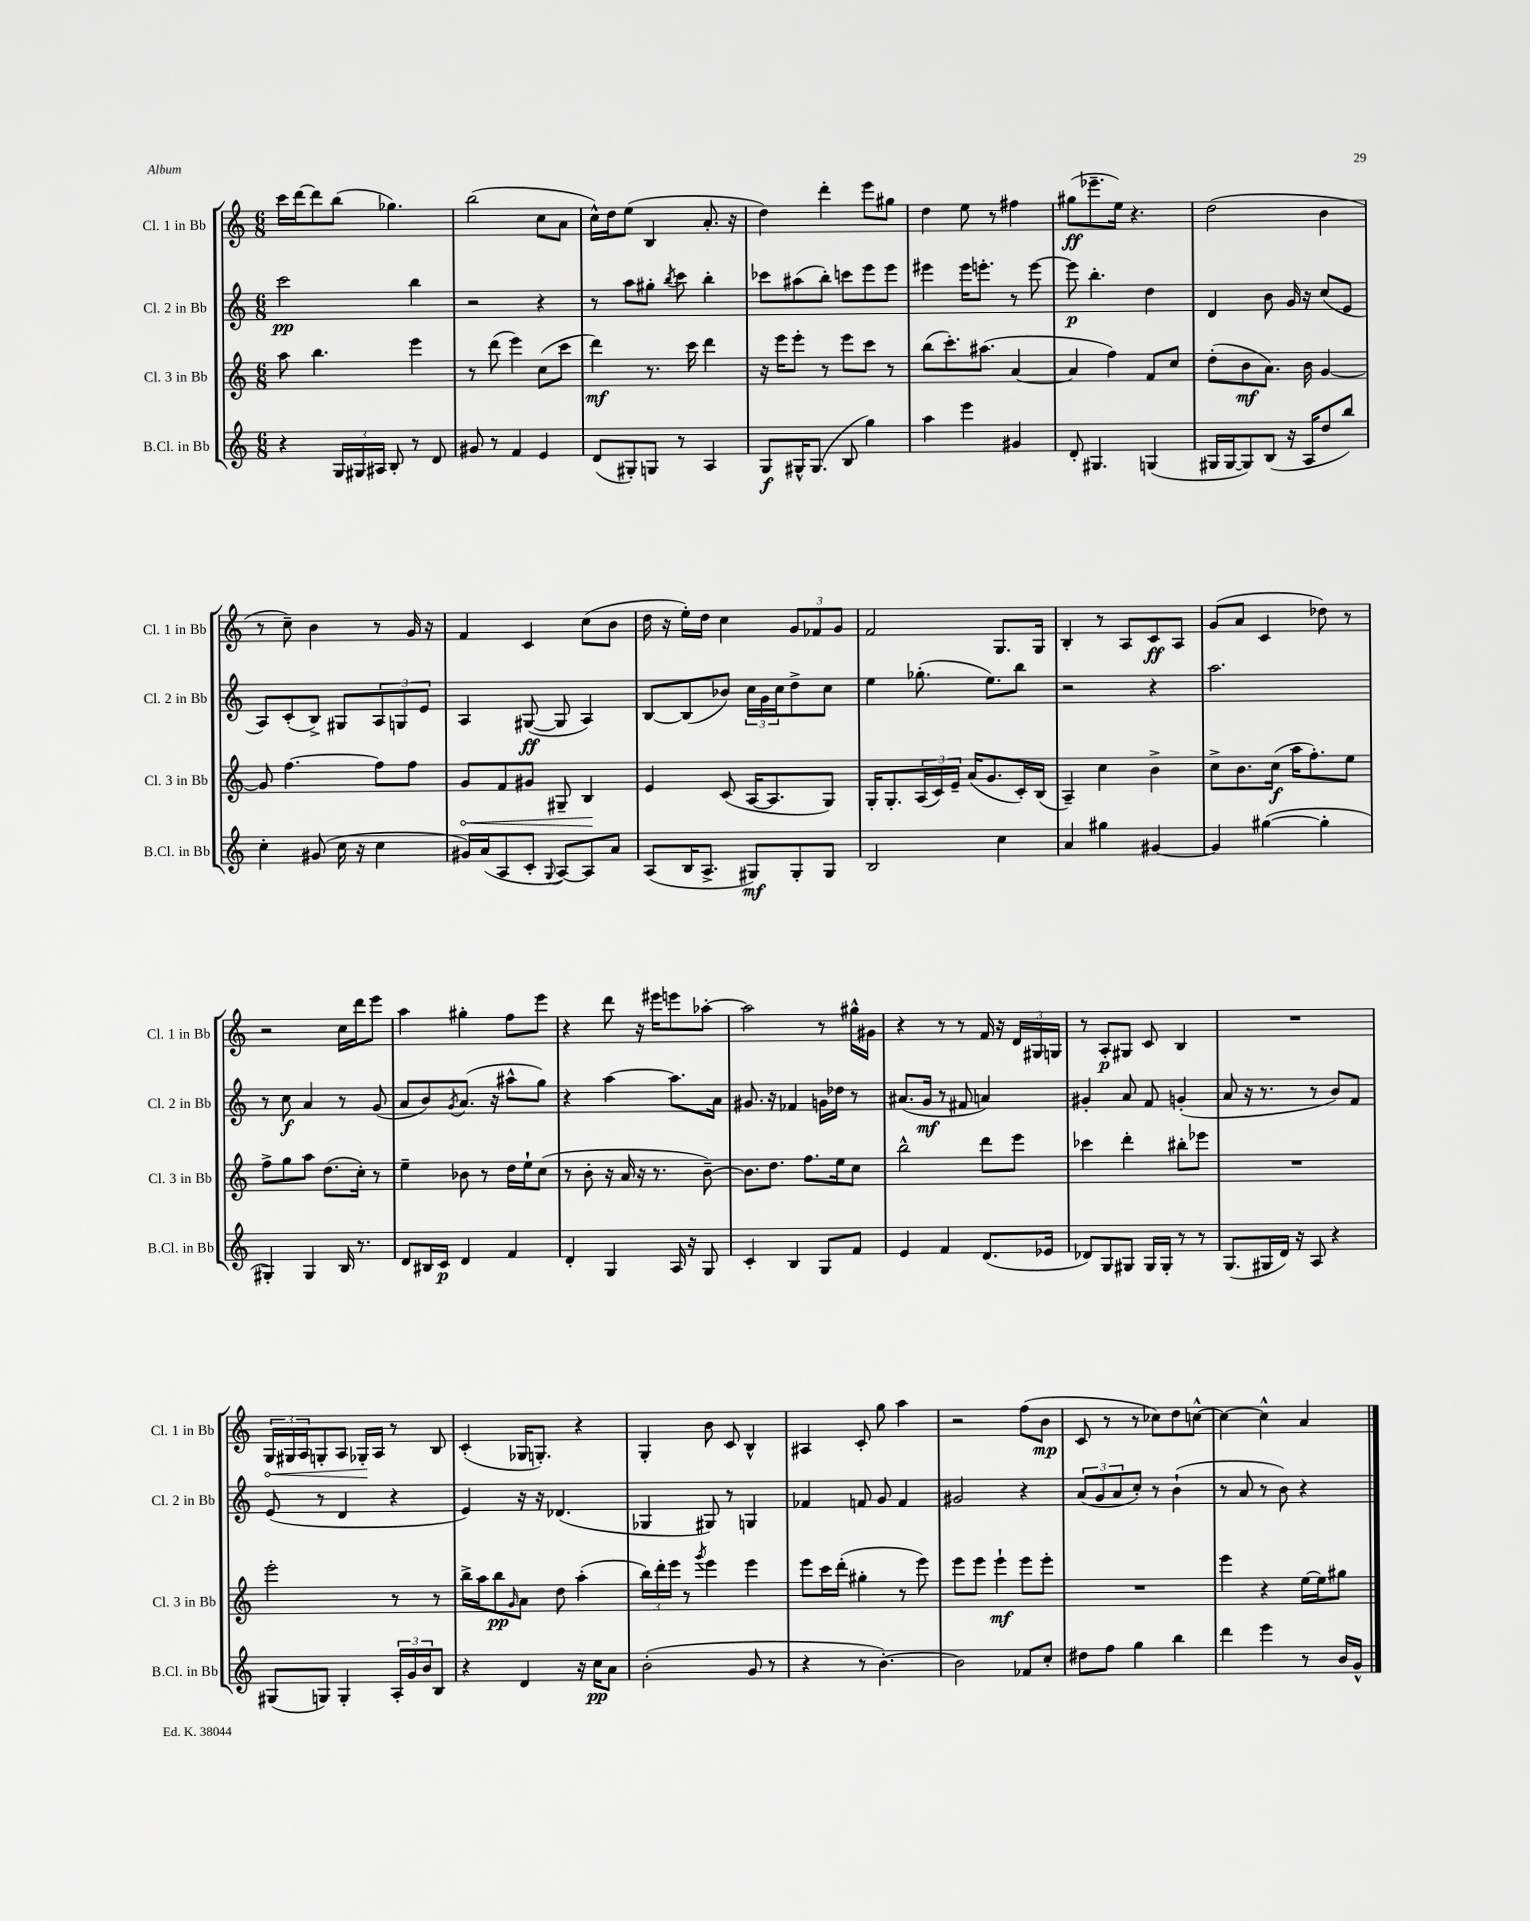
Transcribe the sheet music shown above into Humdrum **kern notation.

**kern	**kern	**kern	**kern
*staff4	*staff3	*staff2	*staff1
*clefG2	*clefG2	*clefG2	*clefG2
*k[]	*k[]	*k[]	*k[]
*M6/8	*M6/8	*M6/8	*M6/8
4r	8aa\	2ccc\	16ccc\LL
.	.	.	[16ddd\J
.	4.bb\	.	8ddd\]
24G/LL	.	.	(8bb\J
24G#/	.	.	.
24A#/JJ	.	.	.
8B'/	.	.	4.gg-\)
8r	4eee\	4bb\	.
8d/	.	.	.
=	=	=	=
8g#/	8r	2r	(2bb\
8r	(8ddd\	.	.
4f/	4eee\)	.	.
4e/	(8cc\L	4r	8cc\L
.	8ccc\J	.	8a\J
=	=	=	=
(8d/L	4ddd\)	8r	16cc^^\LL)
.	.	.	16dd\J
8G#'/)	.	8aa\L	(8ee\J
8G/J	8.r	8gg#'\J	4B/
.	.	8qbb/	.
8r	.	8ccc\	.
.	16ccc\	.	.
4A/	4ddd\	4bb'\	8.a'/
.	.	.	16r
=	=	=	=
8G/L	16r	8ccc-\L	4dd\)
.	16eee\LK	.	.
16G#^^/K	8eee'\J	(8aa#\	.
(8.G#/J	.	.	.
.	8r	8bb'\J)	4ddd'\
8B/	8eee\L	8ccc\L	.
4gg\)	8ccc\J	8eee\	8eee\L
.	8r	8eee\J	8gg#\J
=	=	=	=
4aa\	(8bb\L	4eee#\	4dd\
.	8.ccc'\)	.	.
4eee\	.	16eee#\LK	8ee\
.	(8.aa#\J	8.eee'\J	.
.	.	.	8r
4g#/	[4a/	8r	4ff#\
.	.	[8eee\	.
=	=	=	=
8d'/	4a/]	8eee\]	(8gg#\L
4.G#/	.	4.bb'\	8.eee-~\
.	4ff\)	.	.
.	.	.	16ee\Jk)
.	.	.	4.r
(4G/	8f/L	4dd\	.
.	8cc/J	.	.
=	=	=	=
16G#/LL	(8dd'\L	4d/	(2dd\
[16G#/J	.	.	.
8G#/])	8b\	.	.
(8B/J	8.a\J)	8b\	.
16r	.	16g/	.
16A/LK	16b\	16r	.
8dd/	[4g/	(8cc/L	4b\
8bb/J)	.	8e/J	.
=	=	=	=
4cc'\	8g/]	8A/L)	8r
.	[4.ff\	(8c'/	8cc~\)
(8g#/	.	8B^/J)	4b\
16cc\	.	8G#/L	.
16r	.	.	.
4cc\	8ff\]L	12A/	8r
.	.	12G/	.
.	8ff\J	.	16g/
.	.	12e/J	.
.	.	.	16r
=	=	=	=
16g#/LL)	8g/L	4A/	4f/
(16a/J	.	.	.
8A/	8f/	.	.
8c'/J	8g#/J	([8G#/	4c/
8qqG/	.	.	.
[8A/L)	8G#~/	8G#/]	.
8A/]	4B/	4A/)	(8cc\L
8a/J	.	.	8b\J
=	=	=	=
(8A/L	4e/	[8B/L	16dd\
.	.	.	16r
16B/K	.	(8B/]	16ee'\LL)
8.A^/J	.	.	16dd\JJ
.	(8c/	8b-/J)	4cc\
8G#/L)	[16A/LK	24cc\LL	.
.	.	24g\	.
.	8.A/]	.	.
.	.	24cc\J	.
8G#'/	.	8dd^\	12g/L
.	.	.	12f-/
8G#/J	8G/J)	8cc\J	.
.	.	.	12g/J
=	=	=	=
2B/	16G'/LK	4ee\	2f/
.	8.G'/	.	.
.	(24A/L	(8.gg-'\	.
.	24c/)	.	.
.	24e~/JJ	.	.
.	(16a/LK	.	.
.	8.g/	8.ee\L)	.
4cc\	.	.	8.G/L
.	16c'/L)	8bb\J	.
.	(16B/JJ	.	16G/Jk
=	=	=	=
4a/	4A~/)	2r	4B'/
4gg#\	4cc\	.	8r
.	.	.	8A/L
[4g#/	4b^\	4r	8c/
.	.	.	8A/J
=	=	=	=
4g#/]	8cc^\L	2.aa\	(8g/L
.	8.b\	.	8a/J
([4gg#\	.	.	4c/
.	(16cc\Jk	.	.
.	16aa\LK	.	.
.	8.ff'\)	.	.
4gg#'\]	.	.	8dd-\)
.	8ee\J	.	8r
=	=	=	=
4G#'/)	8ff^\L	8r	2r
.	8gg\	8cc\	.
4G#/	8aa\J	4a/	.
.	(8.dd\L	.	.
16B/	.	8r	16cc\LL
8.r	16cc'\Jk)	.	16ddd\J
.	8r	(8g/	8eee\J
=	=	=	=
8d/L	4ee~\	8a/L	4aa\
16B#/L	.	8b/)	.
16c/JJ	.	.	.
.	.	8qg/	.
4d/	8b-\	(8.a/J	4gg#'\
.	8r	.	.
.	.	16r	.
4f/	16dd\LL	8aa#^^\L	8ff\L
.	16ee`\J	.	.
.	(8cc\J	8gg\J)	8eee\J
=	=	=	=
4d'/	8r	4r	4r
.	8b'\	.	.
4G/	16r	[4aa\	8ddd\
.	16a/	.	.
.	16r	.	16r
.	8.r	.	16eee#\LK
16A/	.	8.aa\]L	8eee\
16r	.	.	.
8G/	[8b~\)	.	[8aa-'\J
.	.	16a\Jk	.
=	=	=	=
4c'/	8.b\]L	8.g#/	2aa-\]
.	8.dd\J	16r	.
4B/	.	4f-/	.
.	8.ff\L	.	.
8G/L	.	16g\LL	8r
.	16ee\k	16dd-\JJ	.
8f/J	8cc\J	8r	16gg#^^\LL
.	.	.	16g#\JJ
=	=	=	=
4e/	2bb^^\	(8.a#/L	4r
.	.	16g/Jk	.
4f/	.	8r	8r
.	.	8f#/	8r
(8.d/L	8ddd\L	4a/)	16f/
.	.	.	16r
.	8eee\J	.	24d/LL
.	.	.	24G#/
16e-/Jk	.	.	.
.	.	.	24G/JJ
=	=	=	=
8d-/L)	4ccc-\	4g#'/	8r
8G/	.	.	8A'/L
8G#/J	4ddd'\	8a/	8G#/J
16G#/LL	.	8f/	8c/
16G#'/JJ	.	.	.
8r	8bb#'\L	(4g'/	4B/
8r	8eee-\J	.	.
=	=	=	=
(8.G/L	2.r	8a/	2.r
.	.	16r	.
16G#/L	.	8.r	.
16d/JJ)	.	.	.
16r	.	.	.
8A/	.	8r	.
4r	.	8b/L)	.
.	.	8f/J	.
=	=	=	=
(8G#/L	2eee'\	(8e/	24G/LL
.	.	.	24G#/
.	.	.	24A/J
8G/J)	.	8r	8G'/
4G'/	.	4d/	8A/J
.	.	.	16G-'/LL
.	.	.	16A/JJ
24A'/LL	8r	4r	8r
24g/	.	.	.
24b/J	.	.	.
8B/J	8r	.	8B/
=	=	=	=
4r	16bb^\LL	4e/)	(4c'/
.	16aa\J	.	.
.	8bb\	.	.
.	16qqg/	.	.
4d/	8a\J	16r	16G-/LK
.	.	16r	8.G'/J)
.	8dd\	(4.d-/	.
16r	(4aa'\	.	4r
16cc\LK	.	.	.
8a\J	.	.	.
=	=	=	=
(2b'\	24bb\LL)	4G-/	4G'/
.	24ddd'\	.	.
.	24eee\JJ	.	.
.	8r	.	.
.	8qggg/	.	.
.	4eee\	8G#/)	8b\
.	.	8r	8c/
8g/	4eee\	4G/	4B^^/
8r	.	.	.
=	=	=	=
4r	8eee\L	4f-/	4A#/
.	16ccc\L	.	.
.	(16ddd'\JJ	.	.
8r	4gg#'\	8f/	8c'/
[4.b'\)	.	8g/	8gg\
.	8r	4f/	4aa\
.	8eee\)	.	.
=	=	=	=
2b\]	8eee\L	2g#/	2r
.	8eee\J	.	.
.	4eee`\	.	.
8f-/L	8eee\L	4r	(8ff\L
8cc'/J	8eee'\J	.	8b\J
=	=	=	=
8dd#\L	2.r	(12a/L	8c/
.	.	12g/	.
8ff\J	.	.	8r
.	.	12a/	.
4gg\	.	8cc'/J)	8r
.	.	8r	8cc-\L)
4bb\	.	(4b`\	8dd\
.	.	.	[8cc^^\J
=	=	=	=
4ddd\	4eee\	8r	4cc\_
.	.	8a/	.
4eee\	4r	8r	4cc^^\]
.	.	8b\)	.
8r	[16ee\LL	4r	4a/
.	16ee\]J	.	.
16b/LL	8gg#\J	.	.
16g^^/JJ	.	.	.
==	==	==	==
*-	*-	*-	*-
